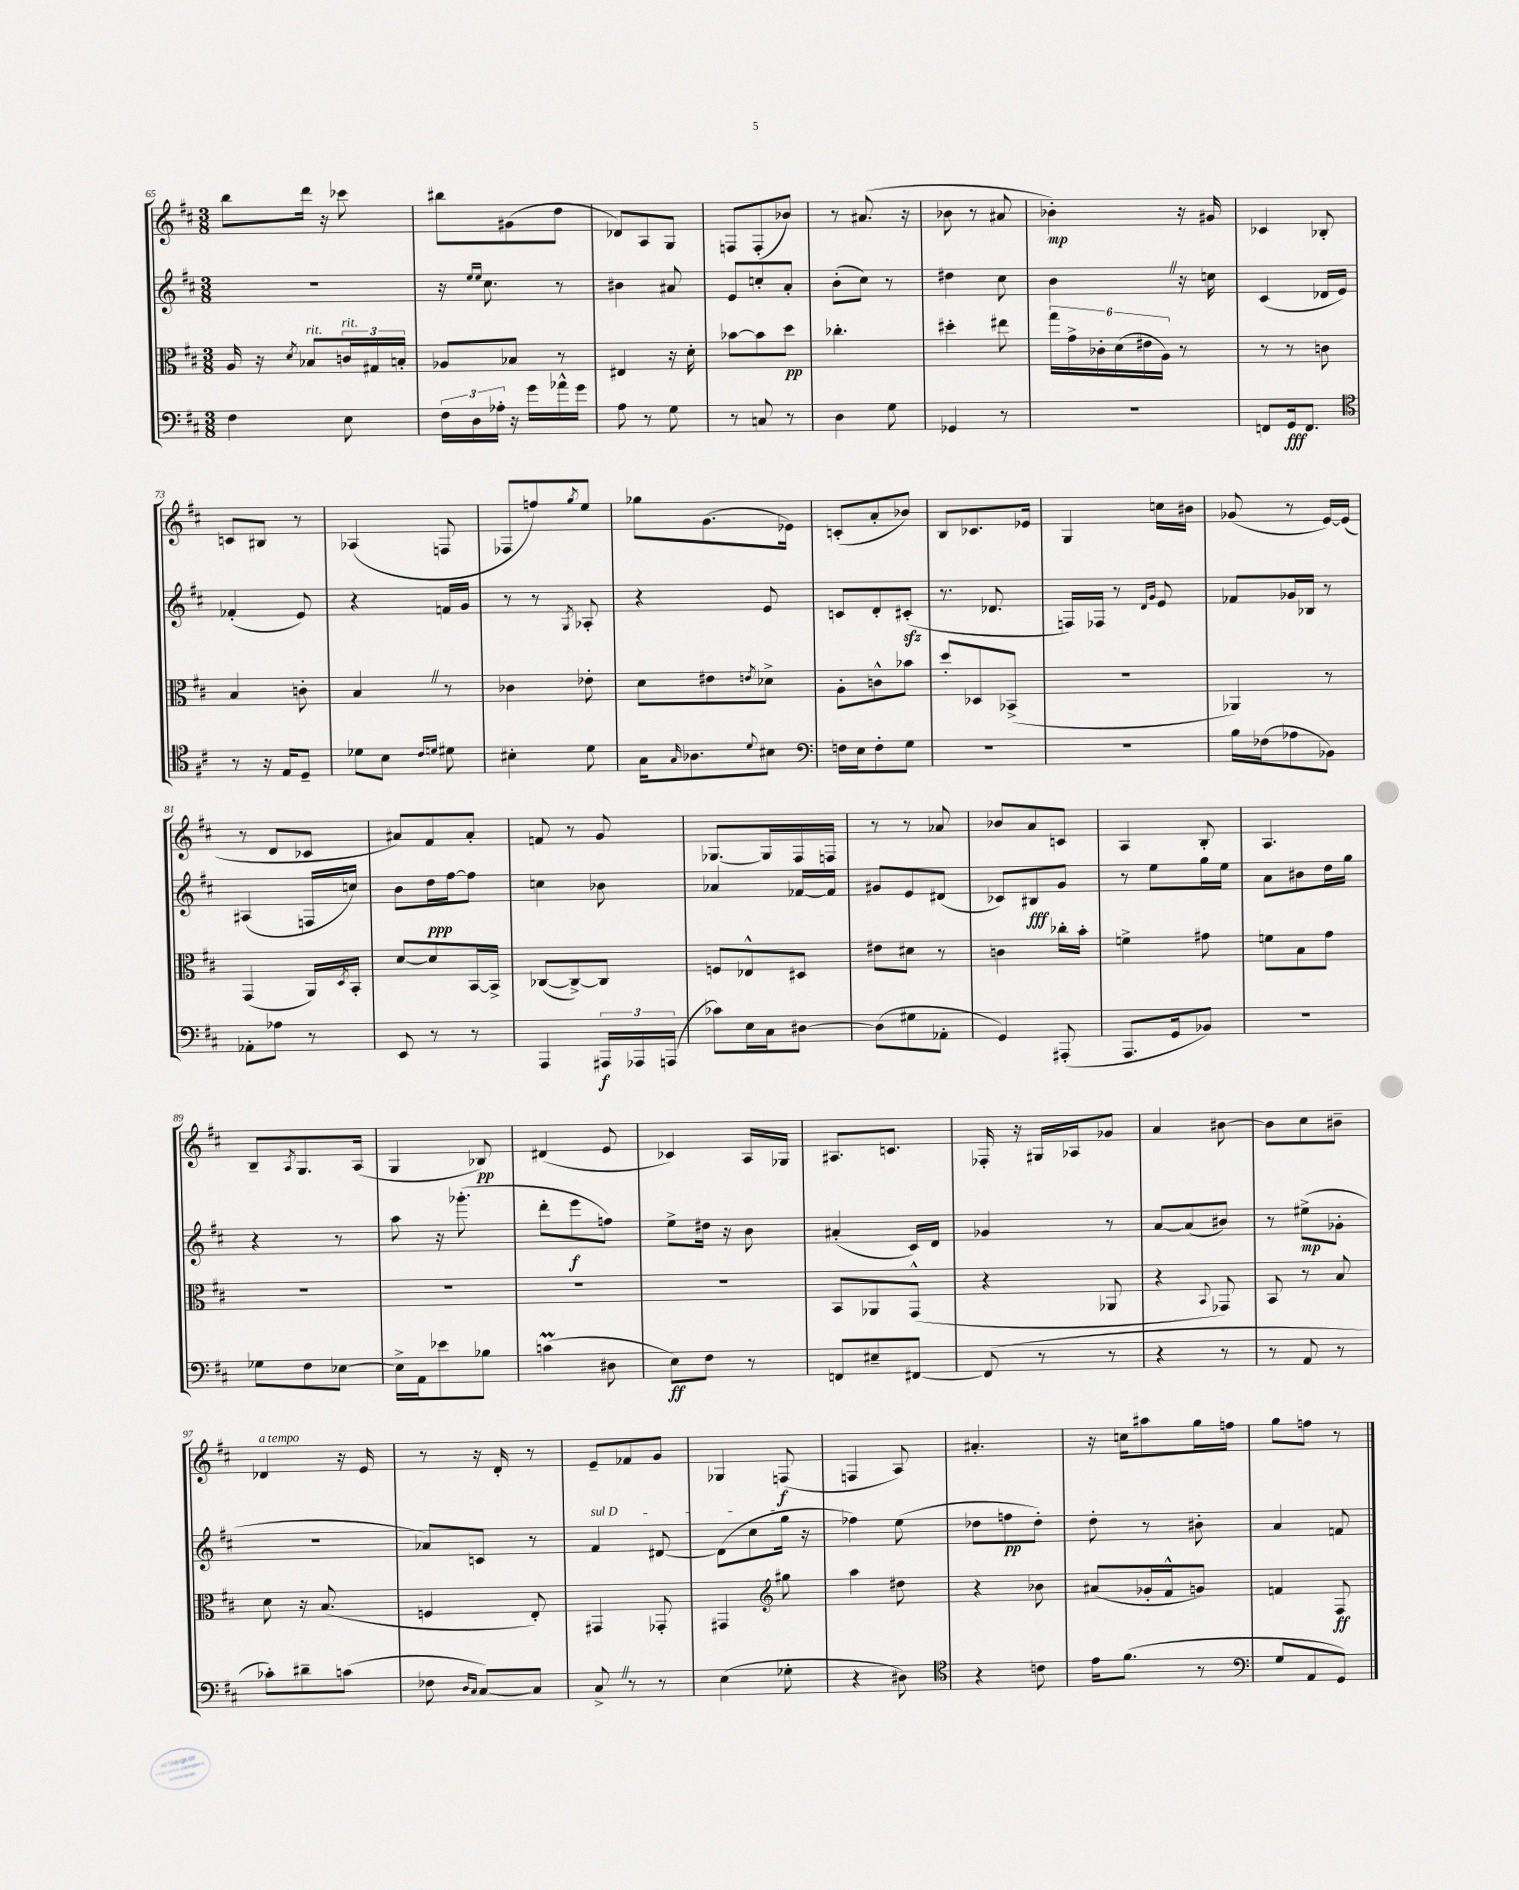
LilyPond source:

<<
\new StaffGroup <<
\new Staff = "s0" {
    \clef treble \key d \major \numericTimeSignature \time 3/8
    b''8 d'''16 r16 ces'''8 |
    bis''8 gis'8( d''8 |
    des'8) a8 g8 |
    f8 f8-.( bes'8) |
    r8 ais'8.( r16 |
    bes'8 r8 ais'8 |
    bes'4-.\mp) r16 gis'16 |
    ces'4 bes8-. |
    c'8 bis8 r8 |
    aes4( f8 |
    fes8 f''8) \acciaccatura { g''8 } e''8 |
    ges''8 g'8.( ees'16) |
    c'8-.( a'8-. bes'8) |
    b8 ces'8. ees'16 |
    g4 c''16 bis'16 |
    ges'8( r8 e'16~) e'16( |
    r8 d'8 ces'8 |
    ais'8) fis'8 ais'8-. |
    f'8 r8 g'8 |
    ges8.~ ges16 fis16 f16 |
    r8 r8 aes'8 |
    bes'8 a'8 c'8 |
    a4 b8-. |
    a4. |
    b8-- \acciaccatura { a8 } g8. a16( |
    g4 bes8\pp) |
    dis'4( e'8 |
    ces'4) a16 ges16 |
    ais8. c'8. |
    fes16-. r16 gis16 aes16 ges'8 |
    a'4 bis'8~ |
    bis'8 cis''8 bis'8-- |
    des'4^\markup { \italic "a tempo" } r16 e'16 |
    r8 r16 d'16-. r8 |
    e'8-- fes'8 g'8 |
    ges4 f8\f( |
    f4 a8) |
    ais'4.-. |
    r16 c''16 ais''8 g''16 f''16 |
    g''8 f''8 r8 \bar "|." |
}
\new Staff = "s1" {
    \clef treble \key d \major \numericTimeSignature \time 3/8
    R4. |
    r16 \grace { e''16 e''16 } cis''8. r8 |
    bis'4 ais'8 |
    e'8 c''8-. a'8-. |
    b'8-.( cis''8) r8 |
    dis''4 cis''8 |
    b'4 \once \override BreathingSign.text = \markup { \musicglyph "scripts.caesura.straight" } \breathe r16 c''16 |
    cis'4( des'16 e'16) |
    fes'4-.( e'8) |
    r4 f'16 g'16 |
    r8 r8 \acciaccatura { g8 } aes8-. |
    r4 e'8 |
    c'8 d'8-. cis'8-.\sfz( |
    r8. des'8. |
    f16) fes16 r8 \grace { d'16 g'16 } e'8 |
    fes'8 ges'16 bes16 r8 |
    ais4( f16 c''16) |
    b'8 d''16\ppp fis''16~ fis''8 |
    c''4 bes'8 |
    aes'4 fes'16~ fes'16 |
    gis'8 e'8 dis'8( |
    ces'8) bis8\fff g'8 |
    r8 e''8 g''16 e''16 |
    a'8 bis'8 d''16 g''16 |
    r4 r8 |
    a''8 r16 ges'''8.-.( |
    d'''8-. e'''8\f f''8) |
    e''8-> dis''16 r16 b'8 |
    ais'4-.( cis'16) d'16 |
    ges'4 r8 |
    a'8~ a'8( bis'8) |
    r8 eis''8->\mp( ges'8-. |
    R4. |
    aes'8) c'8 r8 |
    \once \override TextSpanner.bound-details.left.text = \markup { \italic "sul D" } fis'4\startTextSpan dis'8~ |
    dis'8( cis''8 g''16\stopTextSpan r16 |
    fes''4) e''8( |
    des''8 f''8\pp des''8-.) |
    d''8-. r8 bis'8-. |
    a'4 f'8 \bar "|." |
}
\new Staff = "s2" {
    \clef alto \key d \major \numericTimeSignature \time 3/8
    a16 r16 \acciaccatura { d'8 } bes8^\markup { \italic "rit." } \tuplet 3/2 { c'16^\markup { \italic "rit." } gis16 b16-. } |
    aes8 bes8 r8 |
    eis4 r16 d'16-. |
    bes'8~ bes'8 d''8\pp |
    ces''4.-. |
    dis''4-. eis''8 |
    \tuplet 6/4 { g''16 g'16-> ces'16-. d'16( eis'16 a16) } r8 |
    r8 r8 c'8 |
    b4 c'8-. |
    b4 \once \override BreathingSign.text = \markup { \musicglyph "scripts.caesura.straight" } \breathe r8 |
    ces'4 ees'8-. |
    d'8 eis'8 \acciaccatura { e'8 } des'8-> |
    a8-. c'8-^ bes'8 |
    d''8-. des8 bes,8->( |
    R4. |
    aes,4) r8 |
    g,4( a,16) \acciaccatura { d8 } b,16-. |
    d'8~ d'8 b,16~ b,16-> |
    ces8~( ces8~->) ces8 |
    f8 ees8-^ dis8 |
    eis'8 dis'8 r8 |
    c'4 ces''16-. b'16-. |
    f'4-> gis'8 |
    f'8 b8 g'8 |
    R4. |
    R4. |
    R4. |
    R4. |
    b,8 aes,8 g,8-^( |
    r4 aes,8 |
    r4 \appoggiatura { b,8 } ges,8) |
    b,8 r8 b8 |
    d'8 r16 b8.( |
    f4 e8-.) |
    gis,4 ges,8-. |
    gis,4 \clef treble gis''8 |
    a''4 dis''8 |
    r4 bes'8 |
    ais'8( ges'16-. fis'16-^ g'8) |
    f'4 fis8\ff \bar "|." |
}
\new Staff = "s3" {
    \clef bass \key d \major \numericTimeSignature \time 3/8
    fis4 e8 |
    \tuplet 3/2 { fis16 d16 aes16-. } r16 g'16 aes'16-^ g'16 |
    a8 r8 g8 |
    r8 c8 r8 |
    d4 g8 |
    ges,4 r8 |
    R4. |
    f,8 g,16\fff f,8. |
    \clef tenor r8 r16 e16 d8-- |
    des'8 b8 \grace { cis'16 d'16 } dis'8 |
    bis4-. d'8 |
    g16 \grace { g16 } aes8. \appoggiatura { d'8 } bis8 |
    \clef bass f16 e16 f8-. g8 |
    r4. |
    R4. |
    b16 fes16( aes8 bes,8) |
    aes,8-. aes8 r8 |
    e,8 r8 r8 |
    a,,4 \tuplet 3/2 { ais,,16\f aes,,16 a,,16( } |
    ces'8) e16 cis16 dis8~ |
    dis8( gis8 aes,8-. |
    g,4) ais,,8-.( |
    a,,8. g,16 bes,8) |
    R4. |
    ges8 fis8 ees8~ |
    ees16-> a,16 ees'8 bes8 |
    c'4\prall( dis8 |
    e8\ff) fis8 r8 |
    f,8 eis8-- fis,8~ |
    fis,8( r8 r8 |
    r4 r8 |
    r8 a,8 r8 |
    ces'8-.) dis'8-- c'8( |
    fes8 \grace { d16 cis16 } cis8~) cis8 |
    cis8-> \once \override BreathingSign.text = \markup { \musicglyph "scripts.caesura.straight" } \breathe r8 r8 |
    e4( ges8-. |
    r4 dis8) |
    \clef tenor r4 c'8 |
    e'16 fis'8.( r8 |
    \clef bass g8 a,8 g,8) \bar "|." |
}
>>
>>
\layout { \context { \Score currentBarNumber = #65 } }
